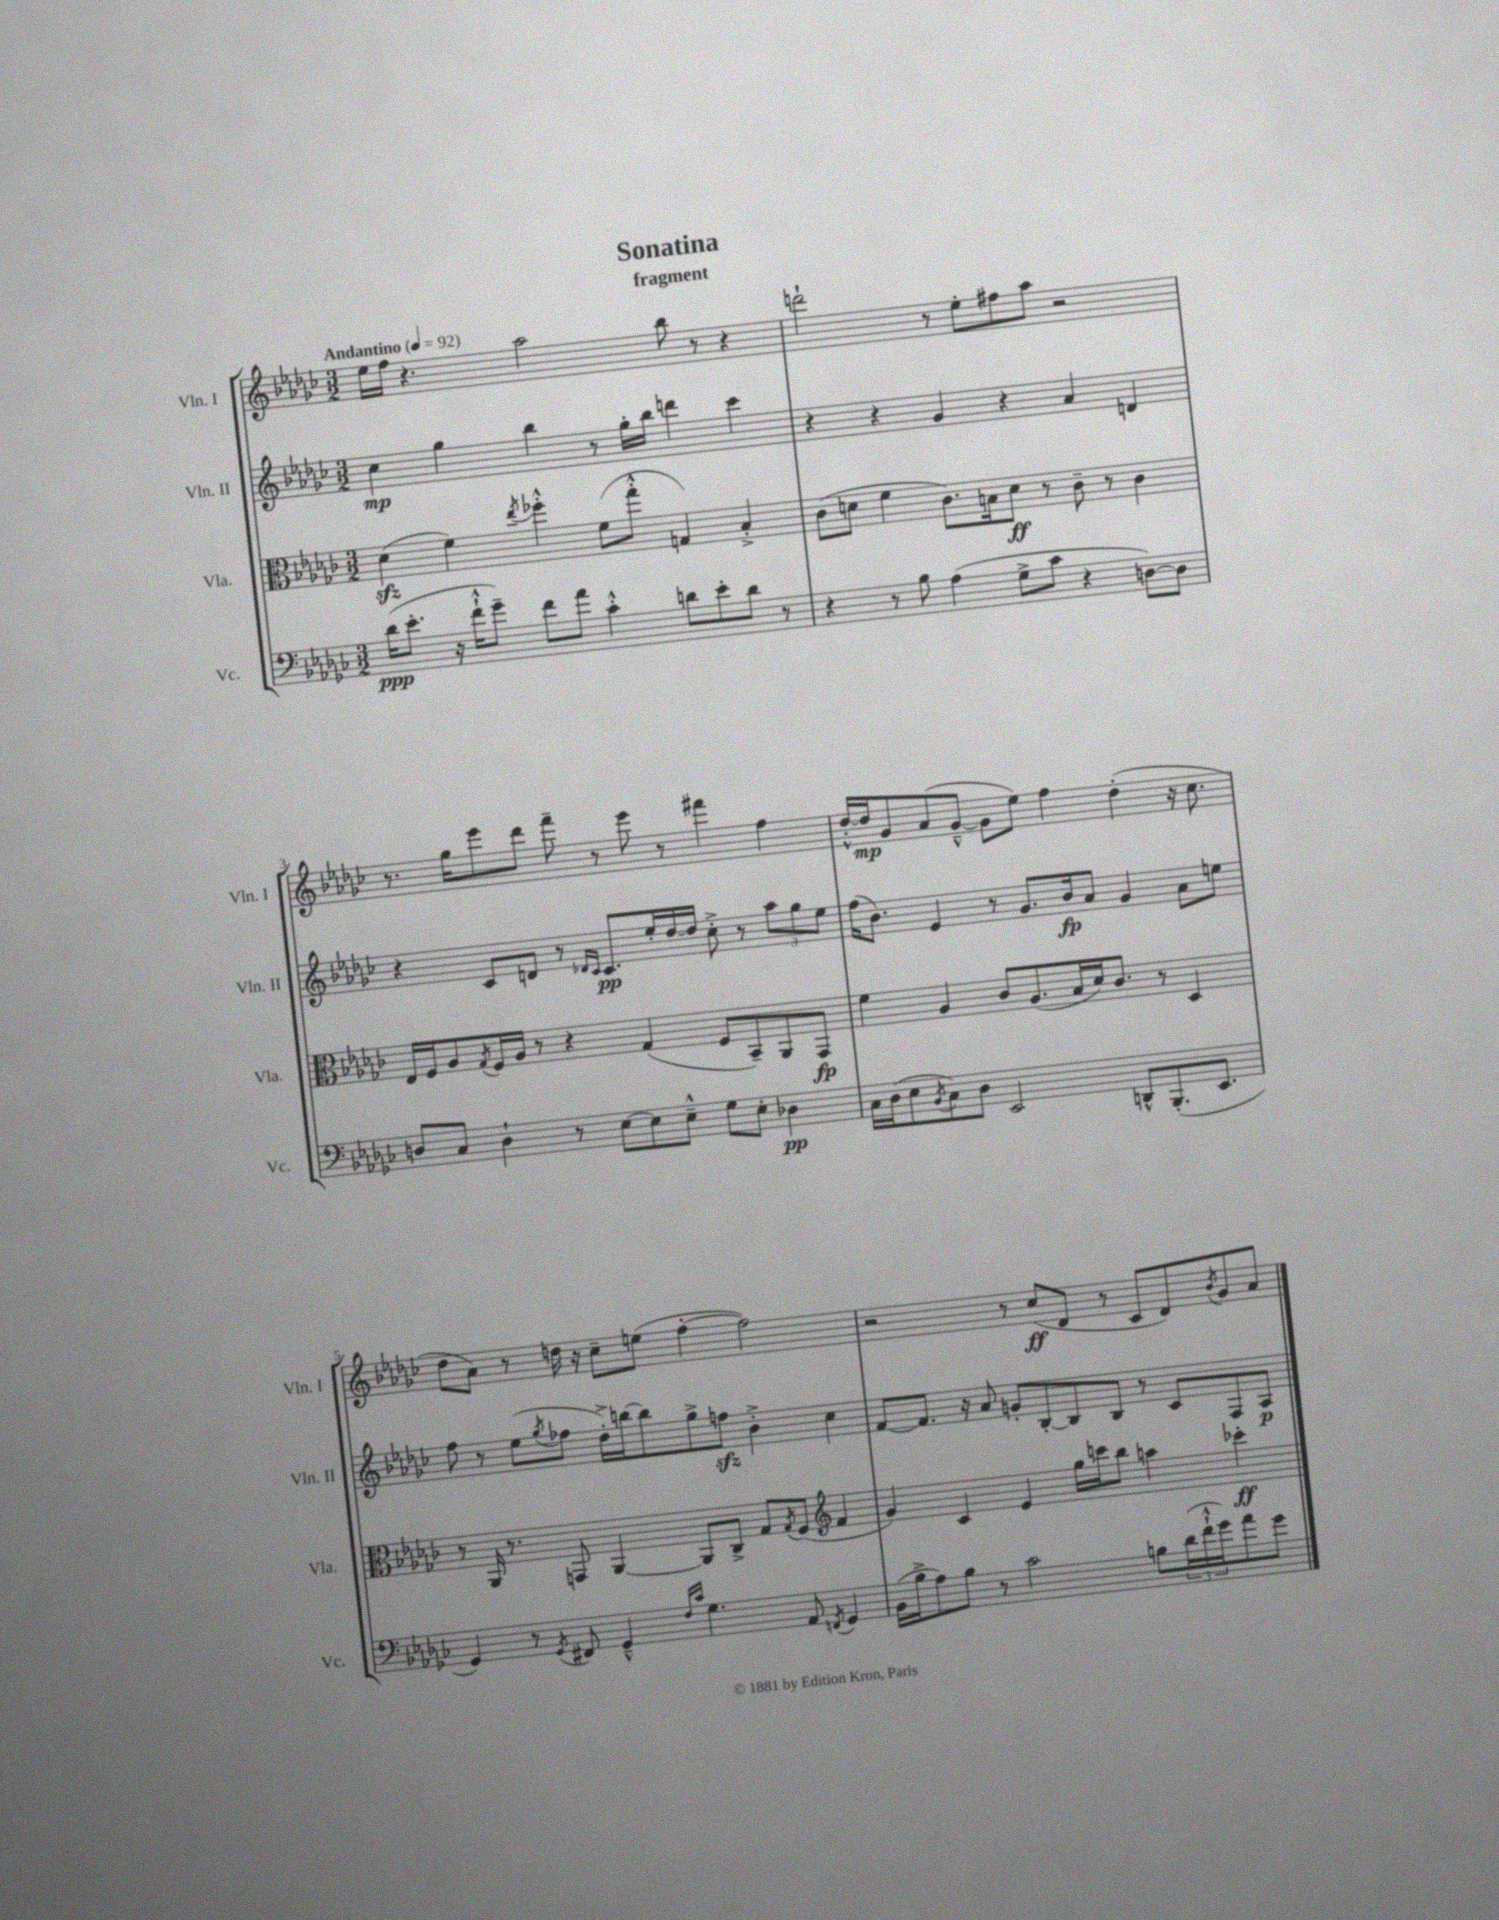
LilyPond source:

\header { title = "Sonatina" subtitle = "fragment" }
<<
\new StaffGroup <<
\new Staff = "s0" \with { instrumentName = "Vln. I" shortInstrumentName = "Vln. I" } {
    \clef treble \key ges \major \numericTimeSignature \time 3/2 \tempo "Andantino" 4 = 92
    ees''16 f''16 r4. aes''2 bes''8 r8 r4 |
    d'''2-! r8 ees''8-. fis''8 aes''8 r2 |
    r8. ges''16 ees'''8 des'''8 f'''8-- r8 ees'''8 r8 fis'''4 f''4 |
    des''16~-.-^ des''16\mp ges'8 aes'8( ges'8~---^ ges'8 ees''8) f''4 des''4-.( r16 ces''8. |
    des''8 aes'8) r8 d''16 r16 ces''8-- e''8( f''4~-. f''2) |
    r2 r8 ces''8\ff( des'8 r8 ces'8 des'8) \acciaccatura { bes'8 } ges'8 aes'8 \bar "|." |
}
\new Staff = "s1" \with { instrumentName = "Vln. II" shortInstrumentName = "Vln. II" } {
    \clef treble \key ges \major \numericTimeSignature \time 3/2
    ces''4\mp ges''4 bes''4 r8 ges''16-. bes''16 d'''4 ces'''4 |
    r4 r4 ges'4 r4 aes'4 d'4 |
    r4 ces'8 d'8 r8 \grace { des'16 ces'16 } ces'8.\pp ees''16-. des''16~ des''16 ces''8-.-> r8 \tuplet 3/2 { aes''8 ges''8 ees''8 } |
    f''16( bes'8.) ees'4 r8 ges'8. bes'16\fp aes'8 ges'4 aes'8 e''8 |
    f''8 r8 ees''8( \acciaccatura { ges''8 } fes''8 des''16-.->) b''16~ b''8 ges''8-> f''8\sfz bes'4-.-> ces''4 |
    f'8~ f'8. r16 aes'8 g'8-. bes8~-. bes8 bes8 r8 ces'8 f8 aes8\p \bar "|." |
}
\new Staff = "s2" \with { instrumentName = "Vla." shortInstrumentName = "Vla." } {
    \clef alto \key ges \major \numericTimeSignature \time 3/2
    des'4\sfz( f'4) \acciaccatura { ees''8 } fes''4-.-^ f'8( ges''8-.-^ g4) bes4-.-> |
    ces'8( d'8 f'4 ces'8.) b16 d'8\ff r8 ces'8-- r8 ces'4 |
    ees16 f16 aes8 \acciaccatura { ges8 } f16 aes16 r8 r4 ges4( f8 bes,8--) aes,8 ges,8\fp |
    f'4 aes4 ces'8 aes8.( bes16 des'16) ces'8. r8 des4 |
    r8 aes,16 r8. g,8 aes,4~ aes,8 ces8-> ges8 \acciaccatura { ges8 } f8( \clef treble f'4 |
    ges'4) ces'4 ees'4 ges''16 c'''16 bes''8 a''4 ces'''4-.\ff \bar "|." |
}
\new Staff = "s3" \with { instrumentName = "Vc." shortInstrumentName = "Vc." } {
    \clef bass \key ges \major \numericTimeSignature \time 3/2
    des'16\ppp( ees'8.-. r16 f'16-!-^ ges'8--) f'8 aes'8 ces'4-.-^ d'8 ees'8-. d'8 r8 |
    r4 r8 bes8 aes4( ges8-> ces'8 r4 d8~) d8 |
    d8 ces8 d4-! r8 ees8~ ees8 ees8---^ ges8 ees8-. des4\pp |
    ces16 des16( ees8 \acciaccatura { bes,8 } ces8) des8 ees,2 d,8-^ bes,,8.-.( ees,8. |
    ges,4) r8 \acciaccatura { ges,8 } fis,8 ges,4---^ \grace { f16 ces'16 } ges4. aes,8 \acciaccatura { f,8 } ges,4 |
    bes,16( bes16-> aes8) bes8 r8 ces'2 b8 \tuplet 3/2 { des'16( f'16-!-^ ges'16) } aes'8 ges'8 \bar "|." |
}
>>
>>
